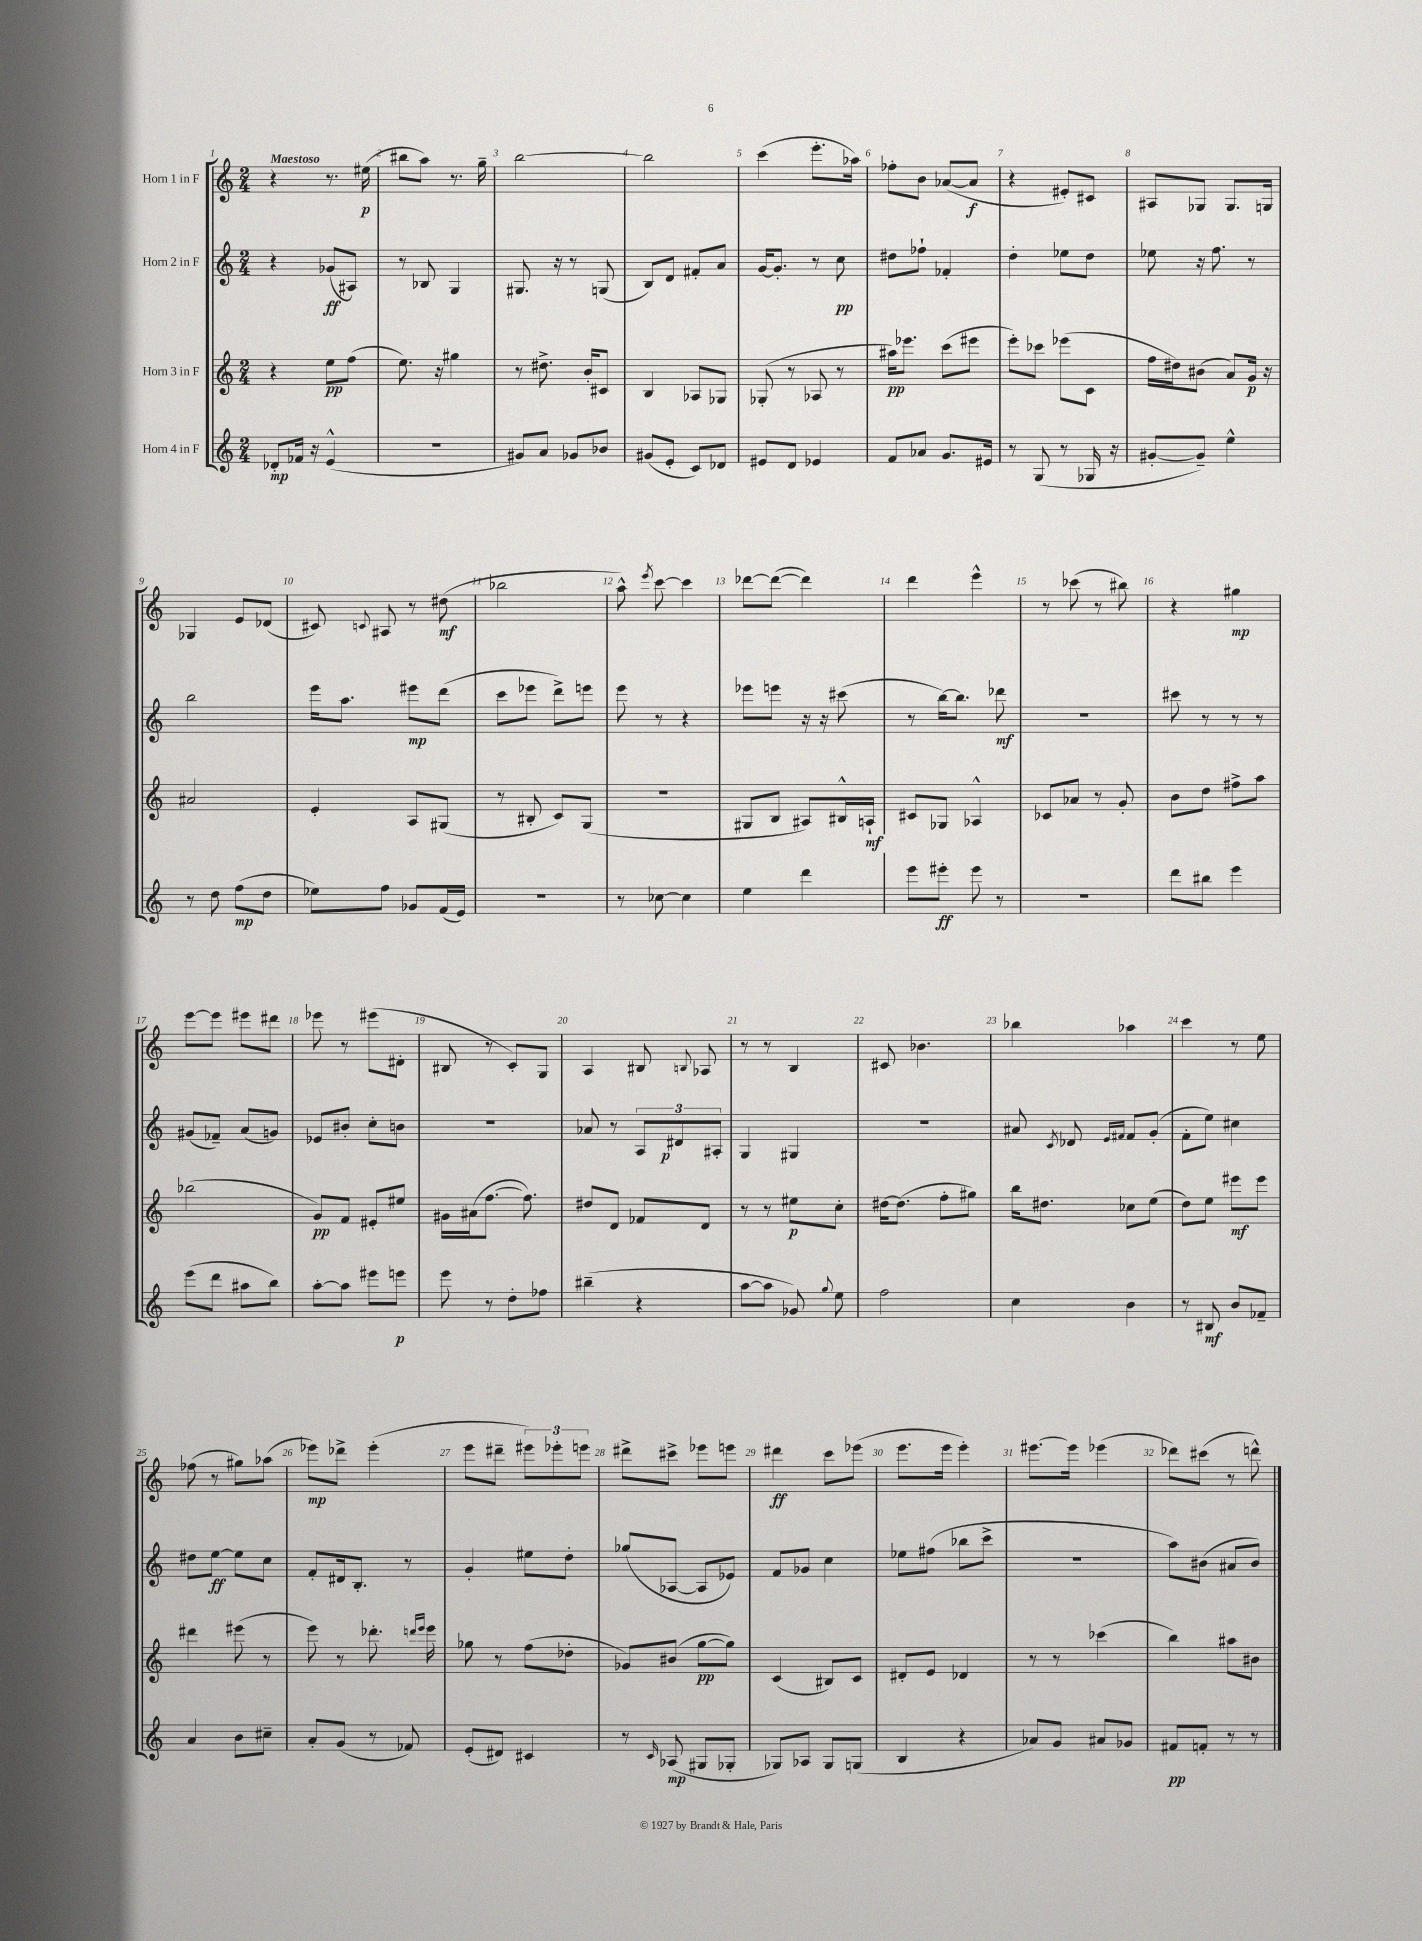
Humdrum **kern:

**kern	**dynam	**kern	**dynam	**kern	**dynam	**kern	**dynam
*part4	*part4	*part3	*part3	*part2	*part2	*part1	*part1
*staff4	*staff4	*staff3	*staff3	*staff2	*staff2	*staff1	*staff1
*I"Horn 4 in F	*	*I"Horn 3 in F	*	*I"Horn 2 in F	*	*I"Horn 1 in F	*
*clefG2	*	*clefG2	*	*clefG2	*	*clefG2	*
*k[]	*	*k[]	*	*k[]	*	*k[]	*
*M2/4	*	*M2/4	*	*M2/4	*	*M2/4	*
=1	=1	=1	=1	=1	=1	=1	=1
!	!	!	!	!	!	!LO:TX:a:B:t=Maestoso	!
8d-X'/L	mp	4r	.	4r	.	4r	.
16f-X/Jk	.	.	.	.	.	.	.
16r	.	.	.	.	.	.	.
(4e^^/	.	8ee\L	pp	(8g-X/L	ff	8.r	.
.	.	(8ff\J	.	8A#X/J)	.	.	.
.	.	.	.	.	.	(16ee#X\	p
=2	=2	=2	=2	=2	=2	=2	=2
2r	.	8.ee\)	.	8r	.	8bb#X\L	.
.	.	.	.	8B-X/	.	8aa\J)	.
.	.	16r	.	.	.	.	.
.	.	4gg#X\	.	4G/	.	8.r	.
.	.	.	.	.	.	16gg~\	.
=3	=3	=3	=3	=3	=3	=3	=3
8g#X/L)	.	8r	.	8.G#X/	.	[2bb\	.
8a/J	.	8.dd#X^\	.	.	.	.	.
.	.	.	.	16r	.	.	.
8g-X/L	.	.	.	8r	.	.	.
.	.	16b'/KL	.	.	.	.	.
8b-X/J	.	8c#X/J	.	(8Gn/	.	.	.
=4	=4	=4	=4	=4	=4	=4	=4
(8g#X/L	.	4B/	.	8B/L)	.	2bb\]	.
8e'/J	.	.	.	8d/J	.	.	.
8c/L)	.	8A-X/L	.	8f#X'/L	.	.	.
8d-X/J	.	8G-X/J	.	8a/J	.	.	.
=5	=5	=5	=5	=5	=5	=5	=5
8e#X/L	.	(8G-X'/	.	[16g/KL	.	(4ccc\	.
.	.	.	.	8.g'/J]	.	.	.
8d/J	.	8r	.	.	.	.	.
4e-X/	.	8A-X/	.	8r	.	8.eee'\L	.
.	.	8r	.	8cc\	pp	.	.
.	.	.	.	.	.	16aa-X\Jk)	.
=6	=6	=6	=6	=6	=6	=6	=6
8f/L	.	16aa#X\KL)	pp	8dd#X\L	.	8ff-X'\L	.
.	.	8.eee-X\J	.	.	.	.	.
8a-X/J	.	.	.	8ff-X`\J	.	8b\J	.
8.g/L	.	(8ccc\L	.	4f-X'/	.	([8a-X/L	.
.	.	8eee#X\J	.	.	.	8a-/J]	f
16e#X/Jk	.	.	.	.	.	.	.
=7	=7	=7	=7	=7	=7	=7	=7
8r	.	8eee'\L)	.	4dd'\	.	4r	.
(8G/	.	8ccc-X\J	.	.	.	.	.
8r	.	(8eee-X\L	.	8ee-X\L	.	8e#X'/L)	.
16G-X/	.	8c\J	.	8dd\J	.	8c#X/J	.
16r	.	.	.	.	.	.	.
=8	=8	=8	=8	=8	=8	=8	=8
[8g#X'/L	.	16ff\LL	.	8ee-X\	.	8A#X/L	.
.	.	16dd#X\J)	.	.	.	.	.
8g#~/J])	.	(8b#X\J	.	16r	.	8G-X/J	.
.	.	.	.	8.ff\	.	.	.
4ee^^\	.	8a/L)	.	.	.	8.G-/L	.
.	.	16g/Jk	p	8r	.	.	.
.	.	16r	.	.	.	16Gn/Jk	.
!!LO:LB:g=z
=9	=9	=9	=9	=9	=9	=9	=9
8r	.	2a#X/	.	2bb\	.	4G-X/	.
8dd\	.	.	.	.	.	.	.
(8ff\L	mp	.	.	.	.	8e/L	.
8dd\J	.	.	.	.	.	(8d-X/J	.
=10	=10	=10	=10	=10	=10	=10	=10
8ee-X\L)	.	4e'/	.	16eee\KL	.	8c#X/)	.
.	.	.	.	8.aa\J	.	.	.
.	.	.	.	.	.	8qqcn/	.
8ff\J	.	.	.	.	.	8A#X/	.
8g-X/L	.	8A/L	.	8eee#X\L	mp	8r	.
(16f/L	.	(8G#X/J	.	(8ddd\J	.	(8dd#X\	mf
16e/JJ)	.	.	.	.	.	.	.
=11	=11	=11	=11	=11	=11	=11	=11
2r	.	8r	.	8ccc\L	.	2bb-X\	.
.	.	8B#X'/	.	8eee-X\J	.	.	.
.	.	8c/L)	.	8ddd^\L)	.	.	.
.	.	(8G/J	.	8eeen\J	.	.	.
=12	=12	=12	=12	=12	=12	=12	=12
8r	.	2r	.	8eee\	.	8aa^^\)	.
.	.	.	.	.	.	8qeee/	.
[8cc-X\	.	.	.	8r	.	[8ccc\	.
4cc-\]	.	.	.	4r	.	4ccc\]	.
=13	=13	=13	=13	=13	=13	=13	=13
4ee\	.	8G#X/L	.	8eee-X\L	.	[8ddd-X\L	.
.	.	8B/J	.	8eeen\J	.	(8ddd-\J_	.
4ddd\	.	8A#X/L)	.	16r	.	4ddd-\])	.
.	.	.	.	16r	.	.	.
.	.	16B#X^^/L	.	(8ccc#X\	.	.	.
.	.	16An`/JJ	mf	.	.	.	.
=14	=14	=14	=14	=14	=14	=14	=14
8eee\L	.	8c#X/L	.	8r	.	4ddd\	.
8eee#X'\J	ff	8G-X/J	.	[16bb\KL)	.	.	.
.	.	.	.	8.bb\J]	.	.	.
8eee#\	.	4A-X^^/	.	.	.	4eee^^\	.
8r	.	.	.	8ddd-X\	mf	.	.
=15	=15	=15	=15	=15	=15	=15	=15
2r	.	8c-X/L	.	2r	.	8r	.
.	.	8a-X/J	.	.	.	(8ccc-X\	.
.	.	8r	.	.	.	8r	.
.	.	8g'/	.	.	.	8bb#X\)	.
=16	=16	=16	=16	=16	=16	=16	=16
8ddd\L	.	8b\L	.	8ccc#X\	.	4r	.
8bb#X\J	.	8dd\J	.	8r	.	.	.
4eee\	.	8ff#X^\L	.	8r	.	4gg#X\	mp
.	.	8aa\J	.	8r	.	.	.
!!LO:LB:g=z
=17	=17	=17	=17	=17	=17	=17	=17
(8eee\L	.	(2bb-X\	.	(8g#X/L	.	[8eee\L	.
8ddd\J	.	.	.	8f-X~/J)	.	8eee\J]	.
8aa#X\L	.	.	.	(8a/L	.	8eee#X\L	.
8bb\J)	.	.	.	8gn/J)	.	8ddd#X\J	.
=18	=18	=18	=18	=18	=18	=18	=18
[8aa'\L	.	8g/L)	pp	8e-X/L	.	8eee-X\	.
8aa\J]	.	8f/J	.	8b#X'/J	.	8r	.
8eee#X\L	.	8e#X'/L	.	8cc'\L	.	(8eee#X\L	.
8eeen\J	p	8ee#X/J	.	8bn\J	.	8d#X'\J	.
=19	=19	=19	=19	=19	=19	=19	=19
8eee\	.	16g#X\LL	.	2r	.	8B#X/	.
.	.	(16a#X\J	.	.	.	.	.
8r	.	[8.ff\J	.	.	.	8r	.
8dd'\L	.	.	.	.	.	8c'/L)	.
.	.	8.ff\])	.	.	.	.	.
8ff-X\J	.	.	.	.	.	8G/J	.
=20	=20	=20	=20	=20	=20	=20	=20
(4bb#X~\	.	8dd#X/L	.	8a-X/	.	4A/	.
.	.	8d/J	.	8r	.	.	.
4r	.	8f-X/L	.	12A/L	.	8B#X/	.
.	.	.	.	12d#X/	p	.	.
.	.	.	.	.	.	8qqBn/	.
.	.	8d/J	.	.	.	8A-X/	.
.	.	.	.	12A#X'/J	.	.	.
=21	=21	=21	=21	=21	=21	=21	=21
[8aa\L	.	8r	.	4G/	.	8r	.
8aa\J]	.	8r	.	.	.	8r	.
8g-X/)	.	8ee#X\L	p	4G#X/	.	4B/	.
8qqgg/	.	.	.	.	.	.	.
8ee\	.	8cc'\J	.	.	.	.	.
=22	=22	=22	=22	=22	=22	=22	=22
2ff\	.	[16dd#X\KL	.	2r	.	8c#X/	.
.	.	(8.dd#\J]	.	.	.	.	.
.	.	.	.	.	.	4.b-X\	.
.	.	8ff'\L	.	.	.	.	.
.	.	8gg#X\J)	.	.	.	.	.
=23	=23	=23	=23	=23	=23	=23	=23
4cc\	.	16bb\KL	.	8a#X/	.	4bb-X\	.
.	.	8.dd#X\J	.	.	.	.	.
.	.	.	.	8qc/	.	.	.
.	.	.	.	8d-X/	.	.	.
.	.	.	.	16qqe/LL	.	.	.
.	.	.	.	16qqf#X/JJ	.	.	.
4b\	.	8cc-X\L	.	8f#/L	.	4aa-X\	.
.	.	(8ee\J	.	(8g'/J	.	.	.
=24	=24	=24	=24	=24	=24	=24	=24
8r	.	8dd\L)	.	8f'\L	.	4ccc\	.
8B#X/	mf	8ee\J	.	8ee\J)	.	.	.
8b/L	.	8eee#X\L	mf	4cc#X\	.	8r	.
8f-X~/J	.	8eee#\J	.	.	.	8ee\	.
!!LO:LB:g=z
=25	=25	=25	=25	=25	=25	=25	=25
4a/	.	4ddd#X\	.	8dd#X\L	.	(8ff-X\	.
.	.	.	.	[8ee\J	ff	8r	.
8b\L	.	(8eee#X\	.	8ee\L]	.	8gg#X\L)	.
8cc#X~\J	.	8r	.	8cc\J	.	(8aa-X\J	.
=26	=26	=26	=26	=26	=26	=26	=26
8a'/L	.	8eee\)	.	8f'/L	.	8eee-X\L)	mp
(8g/J	.	8r	.	16d#X/k	.	8ddd-X^\J	.
.	.	.	.	8.B'/J	.	.	.
8r	.	8.ddd-X'\	.	.	.	(4eee-'\	.
8f-X/)	.	.	.	8r	.	.	.
.	.	16qqdddn/LL	.	.	.	.	.
.	.	16qqeee/JJ	.	.	.	.	.
.	.	16eee\	.	.	.	.	.
=27	=27	=27	=27	=27	=27	=27	=27
(8e'/L	.	8gg-X\	.	4g'/	.	8eee\L	.
8d#X/J)	.	8r	.	.	.	8ddd#X~\J	.
4c#X/	.	(8ff\L	.	8ee#X\L	.	12eee#X\L)	.
.	.	.	.	.	.	12eee-X'\	.
.	.	8dd-X'\J	.	8dd'\J	.	.	.
.	.	.	.	.	.	12eeen\J	.
=28	=28	=28	=28	=28	=28	=28	=28
8r	.	8g-X/L)	.	(8gg-X/L	.	8ddd#X^\L	.
16qqc/	.	.	.	.	.	.	.
(8A-X/	mp	(8b#X/J	.	[8A-X/J	.	8ccc#X^\J	.
8G#X/L	.	[8gg\L	pp	8A-/L]	.	8eee-X\L	.
8G-X'/J	.	8gg\J])	.	8e-X/J)	.	8eeen\J	.
=29	=29	=29	=29	=29	=29	=29	=29
8G-X/L)	.	(4c/	.	8f/L	.	4ddd#X\	ff
8A-X/J	.	.	.	8g-X/J	.	.	.
8G-/L	.	8B#X/L)	.	4cc\	.	8ccc\L	.
(8Gn/J	.	8c/J	.	.	.	(8eee-X\J	.
=30	=30	=30	=30	=30	=30	=30	=30
4B/	.	8d#X'/L	.	8ee-X\L	.	8.eee\L	.
.	.	8e/J	.	(8ff#X\J	.	.	.
.	.	.	.	.	.	16eee\Jk	.
4r	.	4d-X/	.	8bb-X\L	.	4eee'\)	.
.	.	.	.	8ccc^\J	.	.	.
=31	=31	=31	=31	=31	=31	=31	=31
8a-X/L)	.	8r	.	2r	.	[8.eee#X\L	.
8g/J	.	8r	.	.	.	.	.
.	.	.	.	.	.	16eee#\Jk]	.
8a#X/L	.	(4ccc-X\	.	.	.	(4eee-X\	.
8g-X/J	.	.	.	.	.	.	.
=32	=32	=32	=32	=32	=32	=32	=32
8f#X/L	pp	4bb\)	.	8aa\L)	.	8ddd-X\L)	.
8fn'/J	.	.	.	(8b#X\J	.	(8ccc#X\J	.
8r	.	8aa#X\L	.	8a#X/L	.	8r	.
8r	.	8b#X\J	.	8b#/J)	.	8dddn^^\)	.
==	==	==	==	==	==	==	==
*-	*-	*-	*-	*-	*-	*-	*-
